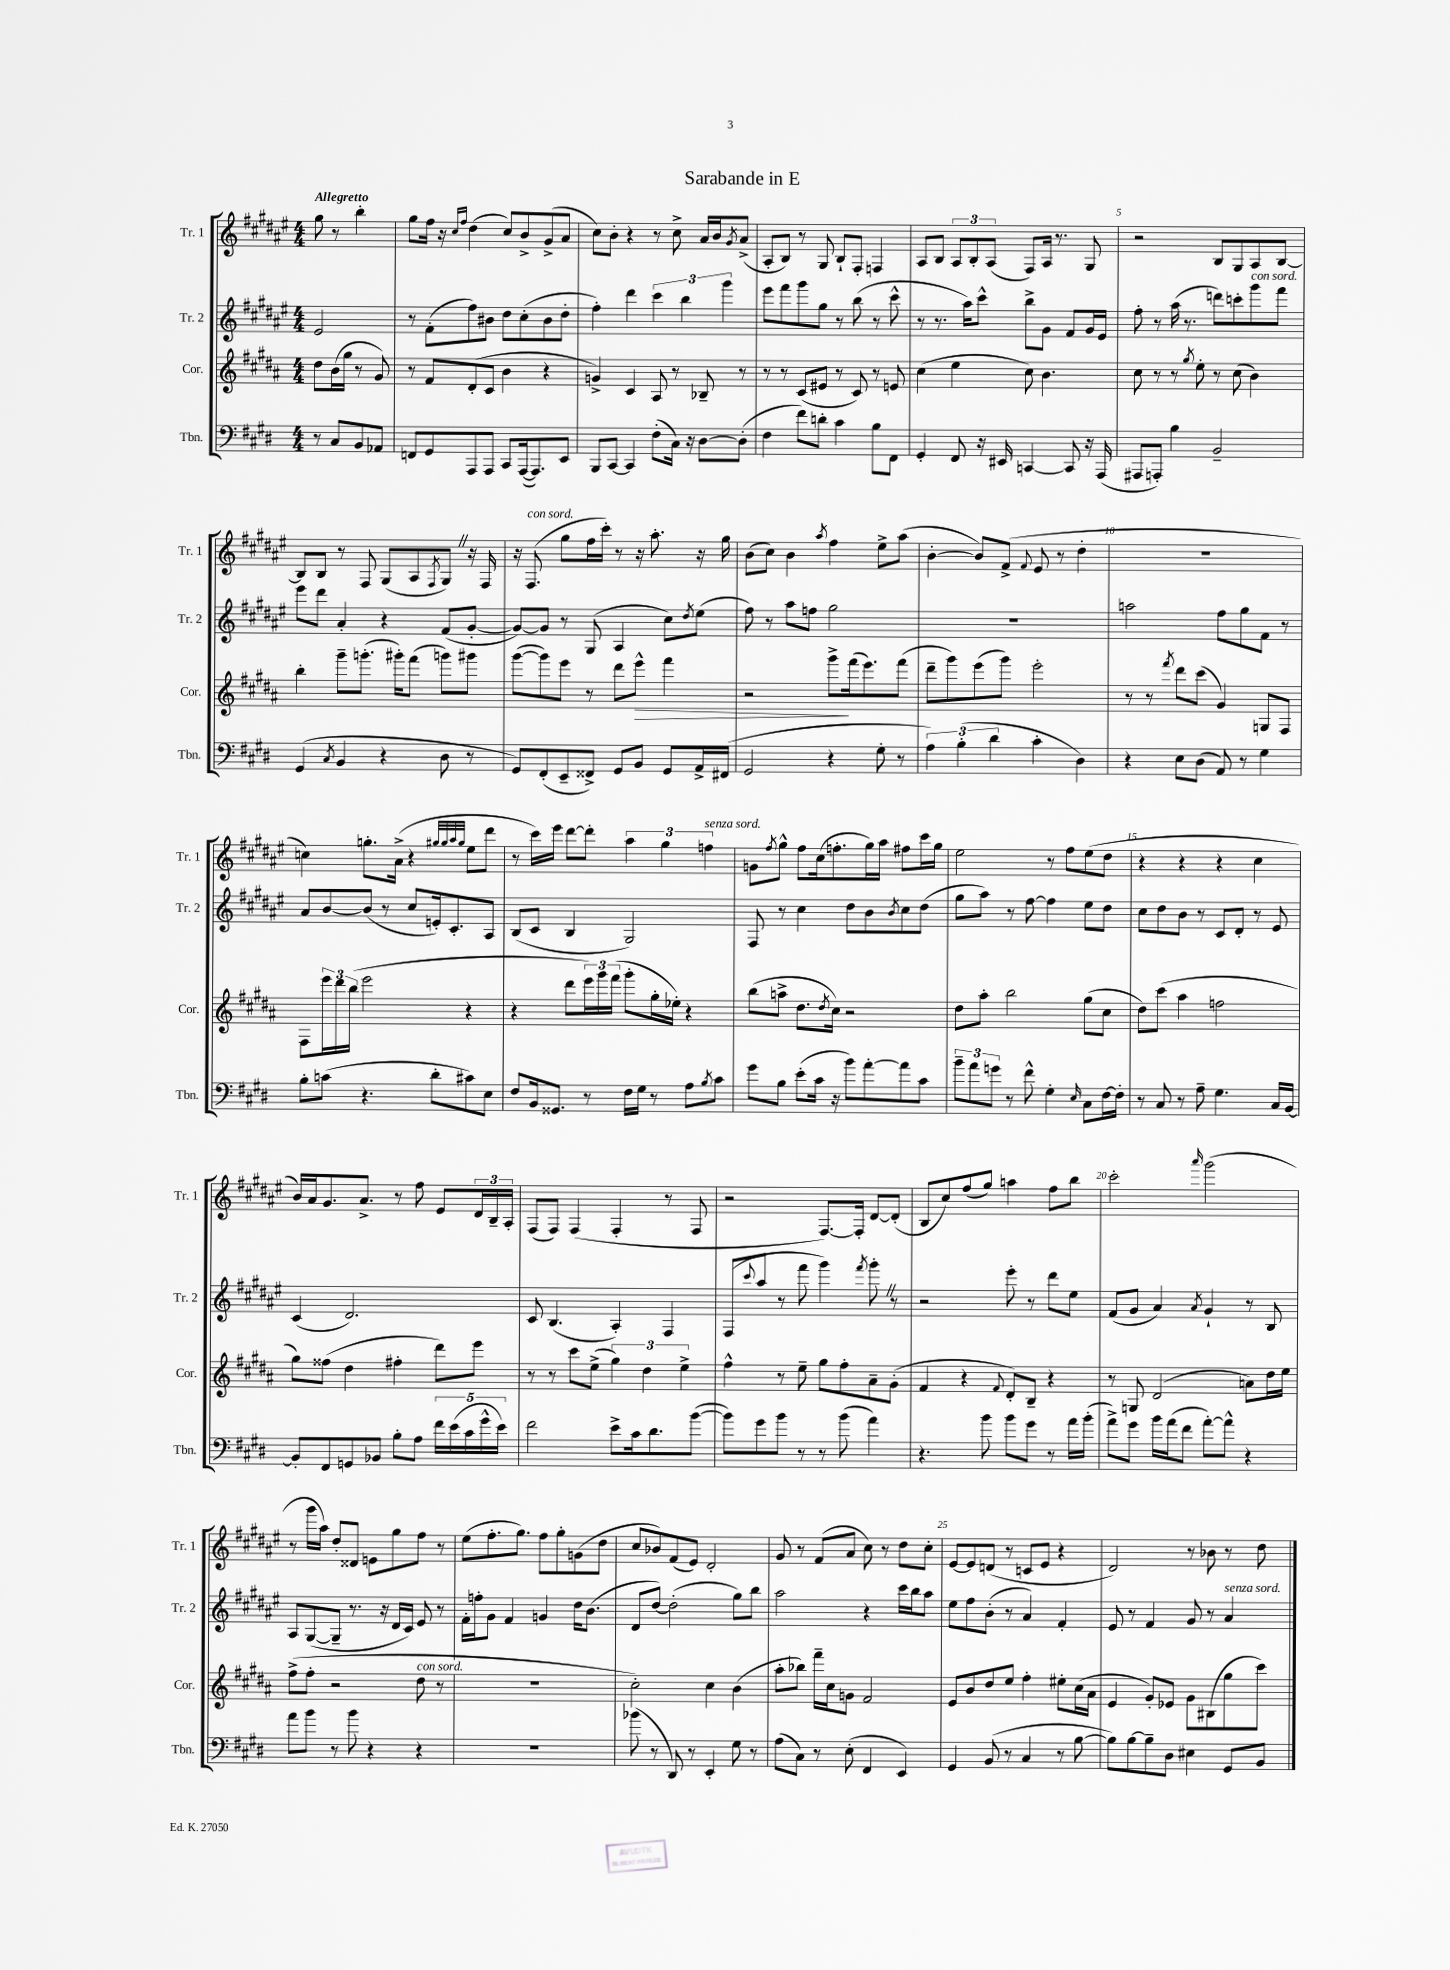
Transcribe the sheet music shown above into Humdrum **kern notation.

**kern	**kern	**kern	**kern
*staff4	*staff3	*staff2	*staff1
*clefF4	*clefG2	*clefG2	*clefG2
*k[f#c#g#d#]	*k[f#c#g#d#a#]	*k[f#c#g#d#a#e#]	*k[f#c#g#d#a#e#]
*M4/4	*M4/4	*M4/4	*M4/4
8r	8dd#	2e#	8gg#
8C#	(16b	.	8r
.	16gg#	.	.
8BB	8r	.	4bb'
8AA-	8g#)	.	.
=	=	=	=
8FF	8r	8r	8gg#
8GG#	8f#	(8f#'	16ff#
.	.	.	16r
.	.	.	16qqcc#
.	.	.	16qqff#
8AAA	(8d#'	8ff#)	(4dd#
8AAA	8c#	8b#	.
8CC#	4b	8dd#	8cc#)
([16AAA	.	(8cc#'	8b^
8.AAA])	.	.	.
.	4r	8b#	(8g#^
8EE	.	8dd#'	8a#
=	=	=	=
8BBB	4g^)	4ff#')	8cc#)
[8CC#	.	.	8b'
4CC#]	4c#	4ddd#	4r
(8F#'	8A#	6ccc#	8r
16C#)	8r	.	8cc#^
.	.	6bb	.
16r	.	.	.
[8D#	8B-~	.	16a#
.	.	.	16b
.	.	6ggg#	.
.	.	.	8qg#
(8D#']	8r	.	(8a#^
=	=	=	=
4F#	8r	8eee#	8A#'
.	8r	8fff#	8B)
8f#)	(8c#	8ggg#	8r
8d'	8e#	8gg#	8G#
4c#	8r	8r	8B`
.	8c#)	(8bb	8F#'
8B	8r	8r	4F
8FF#	8e	8ccc#^^	.
=	=	=	=
4GG#'	(4cc#	8r	8A#
.	.	8.r	8B
8FF#	4ee	.	12A#
.	.	16aa#)	.
.	.	.	12B'
16r	.	8ccc#^^	.
.	.	.	(12A#
16EE#	.	.	.
[4CC	8cc#)	8bb^	8F#)
.	4.b	8g#	16A#
.	.	.	8.r
8CC]	.	8f#	.
16r	.	16g#	8G#
(16AAA	.	16e#	.
=	=	=	=
8AAA#	8cc#	8ff#'	2r
8AAA')	8r	8r	.
4B	8r	(16aa#	.
.	.	8.r	.
.	8qgg#	.	.
.	8ee'	.	.
2BB~	8r	8ddd)	8B
.	(8cc#	8ccc'	8G#
.	4b)	8ggg#	8A#
.	.	8fff#	[8B
=	=	=	=
(4GG#	4bb'	8eee#	8B]
.	.	8ddd#	8B
8qC#	.	.	.
4BB	8ggg#~	4a#'	8r
.	(8.ggg'	.	8F#
4r	.	4r	(8G#
.	16ggg#')	.	.
.	(8fff#	.	8A#
.	.	.	8qF#
8D#	8ggg)	(8f#	8G#)
8r	8ggg#	[8g#'	16r
.	.	.	16F#
=	=	=	=
8GG#)	([8ggg#	8g#_)	16r
.	.	.	(8.F#
(8FF#'	8ggg#])	8g#]	.
8EE~	8eee	8r	8gg#
8FF##^)	8r	(8G#	16ff#
.	.	.	16ccc#')
8GG#	8ddd#	4A#	8r
8BB	8eee^^	.	16r
.	.	.	8.aa#'
8GG#	4fff#	8cc#)	.
.	.	8qdd#	.
16AA^	.	(8ee#	16r
(16FF#	.	.	16gg#
=	=	=	=
2GG#	2r	8ff#)	(8b
.	.	8r	8cc#)
.	.	8aa#	4b
.	.	8ff	.
.	.	.	8qaa#
4r	8ggg#^	2gg#	4ff#
.	(16fff#	.	.
.	8.eee)	.	.
8G#'	.	.	8ee#^
8r	(8fff#	.	(8aa#
=	=	=	=
6A)	8ddd#~	1r	[4b'
.	8ggg#)	.	.
(6B'	.	.	.
.	(8eee	.	8b])
6d#	.	.	.
.	8ggg#)	.	(8f#^
.	.	.	8qqf#
4c#'	2eee'	.	8e#
.	.	.	8r
4D#)	.	.	4dd#'
=	=	=	=
4r	8r	2aa	1r
.	8r	.	.
.	8qfff#	.	.
8E	8ddd#	.	.
(8D#	(8ccc#	.	.
8AA)	4g#)	8ff#	.
8r	.	8gg#	.
4G#	8G	8f#	.
.	8F#	8r	.
=	=	=	=
8B'	8F#	8a#	4cc)
(8c	24eee	[8b	.
.	24ddd#	.	.
.	(24bb	.	.
4.r	2eee	(8b]	8.gg'
.	.	8r	.
.	.	.	(16a#^
.	.	8cc#	4r
8d#'	.	16e')	.
.	.	8.c#'	.
.	.	.	32qqgg#
.	.	.	32qqgg#
.	.	.	32qqaa#
.	.	.	32qqgg#
8c#)	4r	.	8ee#
8E	.	8A#	8ddd#
=	=	=	=
8F#	4r	(8B	8r
16BB	.	8c#	16ccc#)
8.GG##	.	.	16eee#
.	8ddd#	4B	[8ddd#
8r	24eee)	.	8ddd#']
.	24ggg#	.	.
.	(24fff#	.	.
16F#	8ggg#'	2G#)	6aa#
16G#	.	.	.
8r	16gg#'	.	.
.	.	.	6gg#
.	16ee-')	.	.
8A	4r	.	.
.	.	.	6ff
8qB	.	.	.
8c#	.	.	.
=	=	=	=
8g#	(8bb	8F#	8g
.	.	.	8qff#
8B	8aa^	8r	8gg#^^
(8e'	8.dd#	4cc#	8ff#
16c#	.	.	(16cc#
.	8qdd#	.	.
16r	16cc#)	.	8.ff'
8b)	2r	8dd#	.
[8a'	.	8b	16gg#)
.	.	.	16aa#
.	.	8qb	.
8a]	.	8cc#	8ff#
8c#	.	(8dd#	16ccc#
.	.	.	16gg#
=	=	=	=
12b~	8dd#	8gg#	2ee#
12a	.	.	.
.	8aa#'	8aa#)	.
12g	.	.	.
8r	2bb	8r	.
8f#^^	.	[8ff#	.
4G#'	.	4ff#]	8r
.	.	.	8ff#
16qqE	.	.	.
8C#	(8gg#	8ee#	(8ee#
[16F#	8cc#	8dd#	8dd#
16F#']	.	.	.
=	=	=	=
8r	8dd#)	8cc#	4r
8C#	(8ccc#	8dd#	.
8r	4aa#	8b	4r
8A~	.	8r	.
4.G#	2ff	8c#	4r
.	.	8d#'	.
.	.	8r	4cc#
16C#	.	8e#	.
[16BB	.	.	.
=	=	=	=
8BB']	8gg#)	(4c#	16b)
.	.	.	16a#
8FF#	(8ff##	.	8.g#
8GG	4dd#	2.d#)	.
.	.	.	8.a#^
8BB-	.	.	.
8B'	4ff#'	.	8r
8A	.	.	8ff#
20f#	8ddd#)	.	8e#
(20e	.	.	.
20c#	.	.	.
.	8eee	.	24d#
20g#^^	.	.	.
.	.	.	24B~
20e)	.	.	.
.	.	.	24A#'
=	=	=	=
2f#	8r	8c#	(8F#
.	8r	(4.B	8F#)
.	8ccc#	.	(4F#
.	(8ee^	.	.
8e^	6gg#)	4A#')	4F#'
16c#	.	.	.
.	6dd#	.	.
8.d#	.	.	.
.	.	4F#	8r
.	6ee^	.	.
([8b	.	.	8F#
=	=	=	=
8b])	4ff#^^	(8F#	2r
.	.	8qqccc#	.
8g#	.	8aa#	.
8b	8r	8r	.
8r	8ee~	8fff#	.
8r	8gg#	4ggg#)	[8.F#)
(8b	8ff#'	.	.
.	.	.	16F#']
.	.	8qfff#	.
4a)	8a#~	8ggg#'	[8d#
.	(8g#'	8r	(8d#']
=	=	=	=
4.r	4f#	2r	8B
.	.	.	8cc#)
.	4r	.	(8ff#
8b	.	.	8gg#)
.	8qqf#	.	.
8b	8d#')	8eee#'	4aa
8g#	8B~	8r	.
8r	4r	8ddd#	8ff#
16a	.	8ee#	8bb
(16b'	.	.	.
=	=	=	=
8a^)	8r	(8f#	2ccc#'
8g#	8G	8g#	.
16b	(2d#	4a#)	.
(16a	.	.	.
8f#	.	.	.
.	.	8qa#	16qqaaa#
[8a')	.	4g#`	(2ggg#
8a^^]	.	.	.
4r	8a)	8r	.
.	16dd#	8B	.
.	16ee	.	.
=	=	=	=
8a	(8ff#^	8A#	8r
8b	8ff#'	([8G#	16ggg#
.	.	.	16aa#)
8r	2r	8G#~]	8dd#'
8b	.	8.r	8d##
4r	.	.	8e
.	.	16r	.
.	.	16d#	8gg#
.	.	16c#)	.
4r	8dd#	8e#	8ff#
.	8r	8r	8r
=	=	=	=
1r	1r	16f#'	(8ee#
.	.	16ff'	.
.	.	8g#	8.ff#'
.	.	4f#	.
.	.	.	8.gg#)
.	.	4g	8ff#
.	.	.	8gg#'
.	.	16dd#	(8g
.	.	(8.b	.
.	.	.	8dd#
=	=	=	=
(8b-	2cc#')	8d#	8cc#
8r	.	[8dd#)	8b-)
8DD#)	.	(2dd#']	(8f#
8r	.	.	8e#)
4EE'	4cc#	.	2d#'
8G#	(4b	8gg#)	.
8r	.	8bb	.
=	=	=	=
(8A	8aa#'	2aa#	8g#
8C#)	8bb-)	.	8r
8r	16fff#~	.	(8f#
.	16cc#	.	.
(8E'	8g	.	8a#
4FF#	2f#	4r	8cc#)
.	.	.	8r
4EE)	.	16ccc#	8dd#
.	.	16bb	.
.	.	8aa#	8cc#'
=	=	=	=
4GG#	8e	8ee#	[8e#
.	8b	8ff#	8e#]
(8BB	8dd#	(8b'	(8d
8r	8ee	8r	8r
4C#	4ff#'	4a#)	8c
.	.	.	8e#
8r	8ee#'	4f#'	4r
[8B	(16cc#	.	.
.	16a#	.	.
=	=	=	=
8B])	4e	8e#	2d#)
[8B	.	8r	.
8B~]	8g#')	4f#	.
8D#	8e-	.	.
4E#	8g#	8g#	8r
.	(8B#	8r	8b-
8GG#	8gg#	4a#	8r
8BB	8ccc#)	.	8dd#
==	==	==	==
*-	*-	*-	*-
